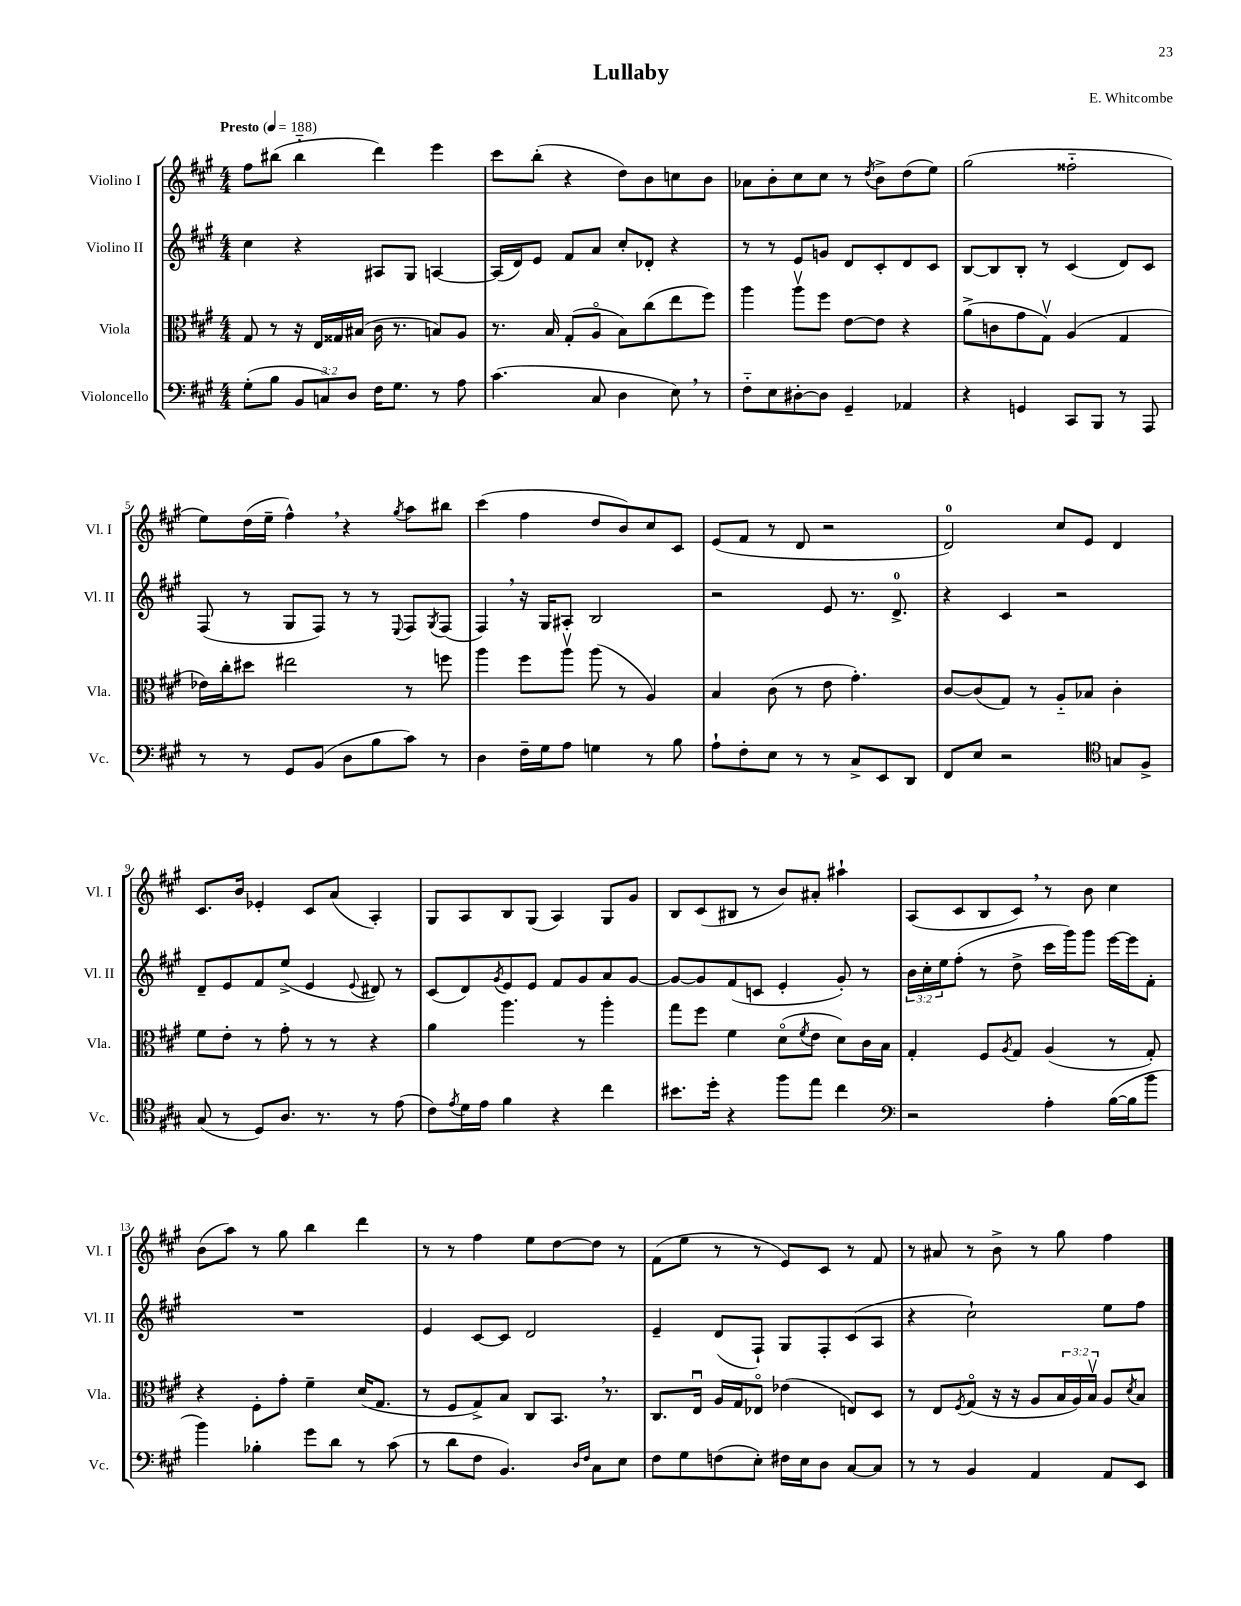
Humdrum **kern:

**kern	**kern	**kern	**kern
*staff4	*staff3	*staff2	*staff1
*clefF4	*clefC3	*clefG2	*clefG2
*k[f#c#g#]	*k[f#c#g#]	*k[f#c#g#]	*k[f#c#g#]
*M4/4	*M4/4	*M4/4	*M4/4
*MM188	*MM188	*MM188	*MM188
(8G#'\L	8G#/	4cc#\	8ff#\L
8B\J	8r	.	(8bb#\J
12BB/L	16r	4r	4bb#'~\
.	16E/LL	.	.
12C/)	.	.	.
.	16G##/	.	.
12D/J	.	.	.
.	(16B#/JJ	.	.
16F#\LK	16c#\	8A#/L	4ddd\)
8.G#\J	8.r	.	.
.	.	8G#/J	.
8r	8B/L)	[4A/	4eee\
8A\	8A/J	.	.
=	=	=	=
(4.c#\	8.r	(16A/]LL	8ccc#\L
.	.	16d/J)	.
.	.	8e/J	(8bb'\J
.	16B/	.	.
.	(8G#'/L	8f#/L	4r
8C#/	8Ao/J	8a/J	.
4D\	8B\L)	8cc#'/L	8dd\L)
.	(8cc#\	8d-'/J	8b\
8E\)	8ee\	4r	8cc\
8r	8ff#\J)	.	8b\J
=	=	=	=
8F#'~\L	4aa\	8r	8a-\L
8E\	.	8r	8b'\
[8D#'\	8aav\L	8e/L	8cc#\
8D#\]J	8ff#\J	8g/J	8cc#\J
4GG#~/	[8e\L	8d/L	8r
.	.	.	8qdd/
.	8e\]J	8c#'/	8b^\L
4AA-/	4r	8d/	(8dd\
.	.	8c#/J	8ee\J)
=	=	=	=
4r	(8a^\L	[8B/L	(2gg#\
.	8c\	8B/]	.
4GG/	8g#\	8B'/J	.
.	8G#v\J)	8r	.
8CC#/L	(4A/	(4c#/	2ff##'~\
8BBB/J	.	.	.
8r	4G#/	8d/L)	.
8AAA/	.	8c#/J	.
=	=	=	=
8r	16e-\LL)	(8F#/	8ee\L)
.	16cc#'\J	.	.
8r	8dd#\J	8r	(16dd\L
.	.	.	16ee~\JJ
8GG#/L	2ee#\	8G#/L	4ff#^^\)
(8BB/J	.	8F#/J)	.
8D\L	.	8r	4r
8B\	.	8r	.
.	.	8qqE/	8qgg#/
8c#\J)	8r	8F#/L	8aa\L
.	.	8qG#/	.
8r	8ff\	(8F#/J	8bb#\J
=	=	=	=
4D\	4aa\	4F#/)	(4ccc#\
16F#~\LL	8ff#\L	16r	4ff#\
16G#\J	.	16G#/LK	.
8A\J	8aav\J	8A#'/J	.
4G\	(8aa\	2B/	8dd/L
.	8r	.	8b/)
8r	4A/)	.	8cc#/
8B\	.	.	8c#/J
=	=	=	=
8A`\L	4B/	2r	(8e/L
8F#'\	.	.	8f#/J
8E\J	(8c#\	.	8r
8r	8r	.	8d/
8r	8e\	8e/	2r
8C#^/L	4.g#'\)	8.r	.
8EE/	.	.	.
.	.	8.d^/	.
8DD/J	.	.	.
=	=	=	=
8FF#/L	[8c#/L	4r	2d/)
8E/J	(8c#/]	.	.
2r	8G#/J)	4c#/	.
.	8r	.	.
.	8A'~/L	2r	8cc#/L
.	8B-/J	.	8e/J
*clefC4	*	*	*
8G/L	4c#'\	.	4d/
8F#^/J	.	.	.
=	=	=	=
(8G#/	8f#\L	8d~/L	8.c#/L
8r	8e'\J	8e/	.
.	.	.	16b/Jk
8D/L)	8r	8f#/	4e-'/
8.A/J	8g#'\	(8ee^/J	.
.	8r	4e/	8c#/L
8.r	.	.	.
.	8r	.	(8a/J
.	.	8qqe/	.
8r	4r	8d#/)	4A'/)
(8e\	.	8r	.
=	=	=	=
8c#\L)	4a\	(8c#/L	8G#/L
8qe/	.	.	.
16d\L	.	8d/)	8A/
16e\JJ	.	.	.
.	.	8qg#/	.
4f#\	4.aa\	8e/	8B/
.	.	8e/J	(8G#/J
4r	.	8f#/L	4A/)
.	8r	8g#/	.
4cc#\	4aa'\	8a/	8G#/L
.	.	[8g#/J	8g#/J
=	=	=	=
8.b#\L	8gg#\L	8g#/_L	8B/L
.	8ff#\J	8g#/]	(8c#/
16dd'\Jk	.	.	.
4r	4f#\	(8f#/	8B#/J
.	.	8c/J	8r
8ff#\L	(8do\L	4e'/	8b/L)
.	8qf#/	.	.
8ee\J	8e\J	.	8a#'/J
4cc#\	8d\L)	8g#'/)	4aa#`\
.	16c#\L	8r	.
.	16B\JJ	.	.
=	=	=	=
*clefF4	*	*	*
2r	4G#'/	24b\LL	(8A/L
.	.	24cc#'\	.
.	.	24ee\J	.
.	.	(8ff#'\J	8c#/
.	8F#/L	8r	8B/
.	8qA/	.	.
.	8G#/J	8dd^\	8c#/J)
4A'\	(4A/	16ccc#\LL	8r
.	.	16ggg#\J)	.
.	.	8ggg#\J	8b\
([16B\LL	8r	[16eee\LL	4cc#\
16B\]J	.	16eee\]J	.
8b\J	8G#'/)	8f#'\J	.
=	=	=	=
4b\)	4r	1r	(8b\L
.	.	.	8aa\J)
4B-'\	8F#'\L	.	8r
.	8g#'\J	.	8gg#\
8g#\L	4f#~\	.	4bb\
8d\J	.	.	.
8r	(16d/LK	.	4ddd\
.	8.G#/J	.	.
(8c#\	.	.	.
=	=	=	=
8r	8r	4e/	8r
8d\L	8F#/L	.	8r
8F#\J	8G#^/)	[8c#/L	4ff#\
4.BB/)	8B/J	8c#/]J	.
.	8C#/L	2d/	8ee\L
.	8.BB/J	.	[8dd\
16qqD/LL	.	.	.
16qqF#/JJ	.	.	.
8C#\L	.	.	8dd\]J
.	8.r	.	.
8E\J	.	.	8r
=	=	=	=
8F#\L	8.C#/L	4e~/	(8f#\L
8G#\	.	.	8ee\J
.	16Eu/Jk	.	.
(8F\	16A/LL	(8d/L	8r
.	16G#/J	.	.
8E'\J)	8E-o/J	8F#`/J)	8r
16F#\LL	(4e-\	8G#/L	8e/L)
16E\J	.	.	.
8D\J	.	8F#'/	8c#/J
[8C#/L	8E/L)	(8c#/	8r
8C#/]J	8D/J	8A/J	8f#/
=	=	=	=
8r	8r	4r	8r
8r	8E/L	.	8a#/
.	8qF#/	.	.
4BB/	(8G#o/J	2cc#`\)	8r
.	16r	.	8b^\
.	16r	.	.
4AA/	8A/L	.	8r
.	24B/L	.	8gg#\
.	24A/)	.	.
.	24Bv/JJ	.	.
8AA/L	8A/L	8ee\L	4ff#\
.	8qd/	.	.
8EE/J	8B/J	8ff#\J	.
==	==	==	==
*-	*-	*-	*-
